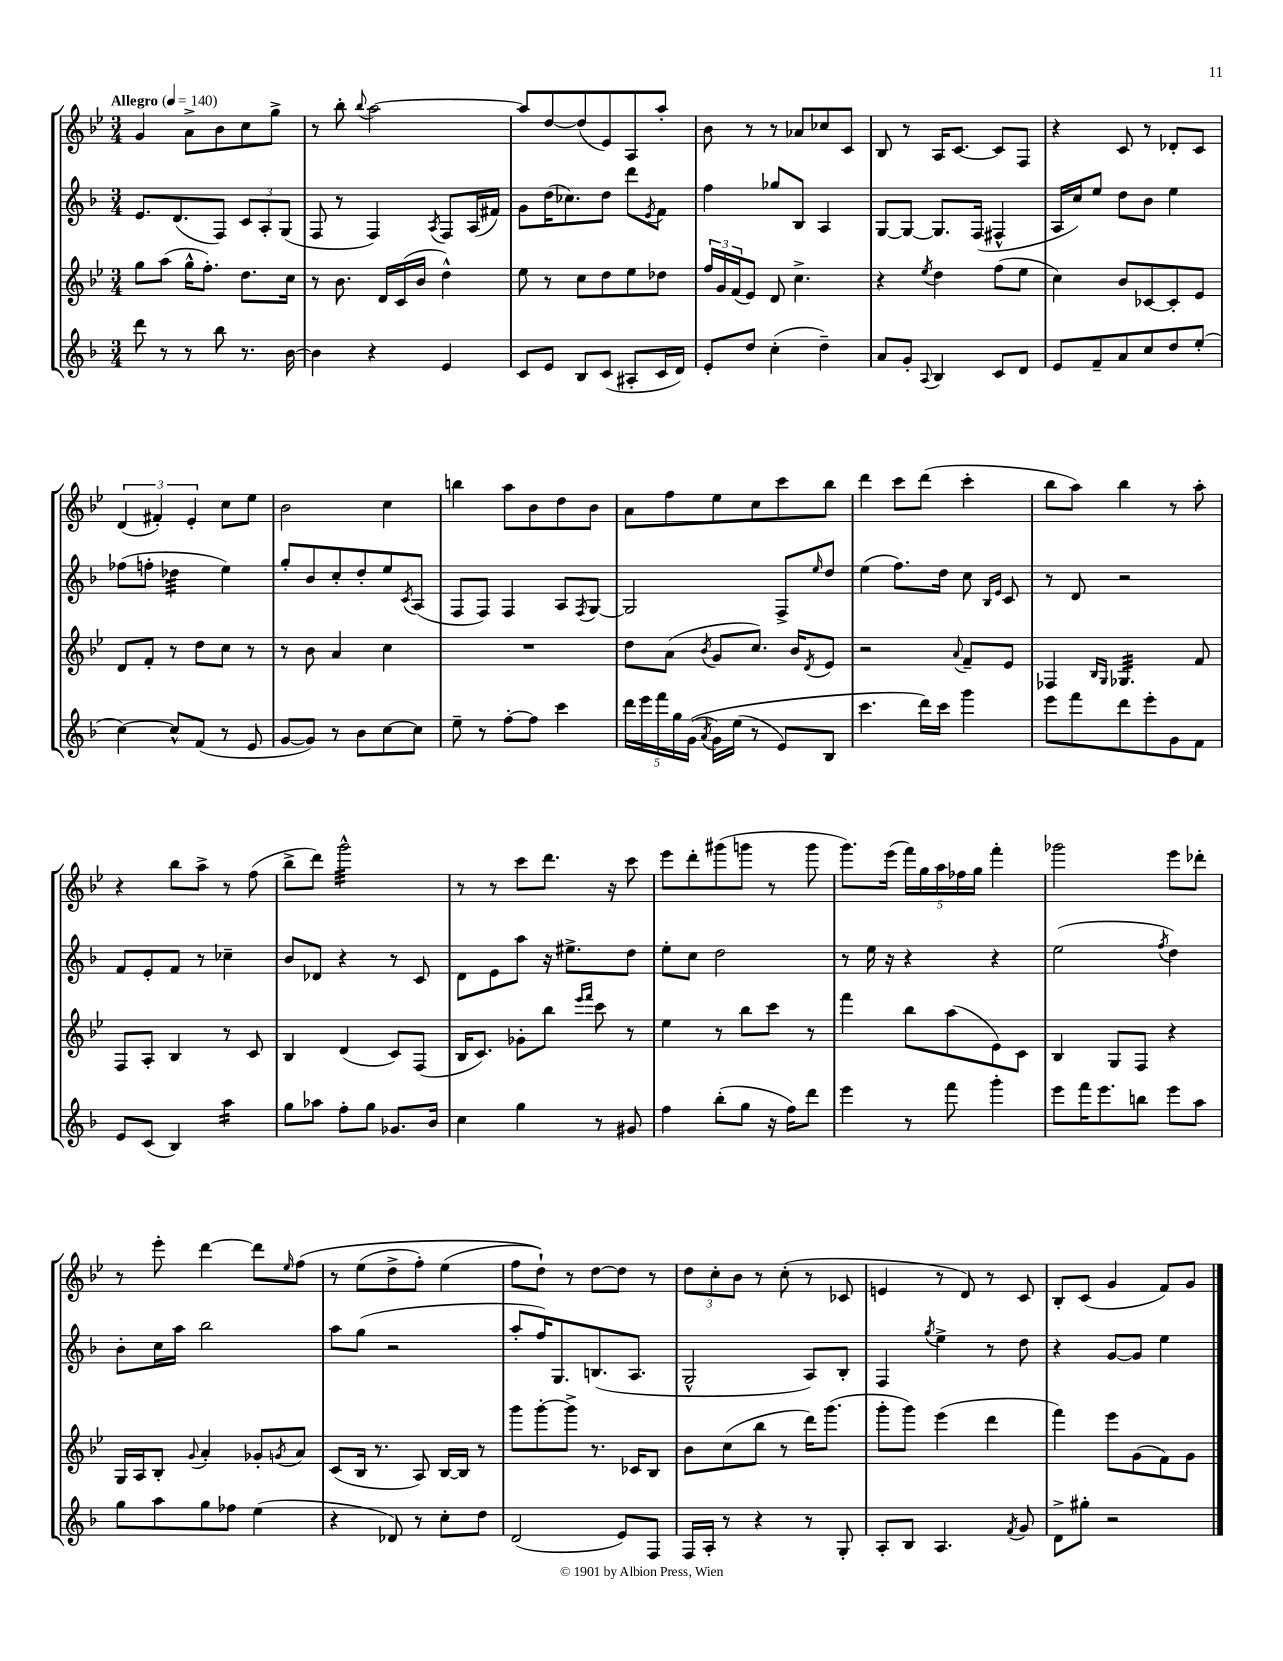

**kern	**kern	**kern	**kern
*staff4	*staff3	*staff2	*staff1
*clefG2	*clefG2	*clefG2	*clefG2
*k[b-]	*k[b-e-]	*k[b-]	*k[b-e-]
*M3/4	*M3/4	*M3/4	*M3/4
*MM140	*MM140	*MM140	*MM140
8ddd	8gg	8.e	4g
8r	(8aa	.	.
.	.	(8.d	.
8r	16gg^^	.	8a^
.	8.ff')	.	.
8bb-	.	8F)	8b-
8.r	8.dd	12c	8cc
.	.	12A'	.
.	.	.	8gg^
.	.	(12G	.
[16b-	16cc	.	.
=	=	=	=
4b-]	8r	8F	8r
.	8.b-	8r	8bb-'
.	.	.	8qqbb-
4r	.	4F)	[2aa
.	16d	.	.
.	(16c	.	.
.	16b-	.	.
.	.	8qA	.
4e	4dd^^)	8F	.
.	.	(16A	.
.	.	16f#)	.
=	=	=	=
8c	8ee-	8g	8aa]
8e	8r	(16dd	[8dd
.	.	8.cc-)	.
8B-	8cc	.	(8dd]
(8c	8dd	8dd	8e-)
8A#'	8ee-	8ddd	8A
.	.	8qe	.
16c	8dd-	8f	8aa'
16d)	.	.	.
=	=	=	=
8e'	24ff	4ff	8b-
.	24g	.	.
.	(24f	.	.
8dd	8e-)	.	8r
(4cc'	8d	8gg-	8r
.	4.cc^	8B-	8a-
4dd~)	.	4A	8cc-
.	.	.	8c
=	=	=	=
8a	4r	[8G	8B-
8g'	.	8G_	8r
8qqA	8qee-	.	.
4B-	4dd	8.G]	16A
.	.	.	[8.c
.	.	(16F	.
8c	(8ff	4F#^^	8c]
8d	8ee-	.	8F
=	=	=	=
8e	4cc)	16A	4r
.	.	16cc)	.
8f~	.	8ee	.
8a	8b-	8dd	8c
8cc	[8c-	8b-	8r
8dd	8c-']	4ee	8d-'
(8ee'	8e-	.	8c
=	=	=	=
[4cc)	8d	(8ff-	(6d
.	8f'	8ff'	.
.	.	.	6f#')
8cc^^]	8r	4dd-	.
.	.	.	6e-'
(8f	8dd	.	.
8r	8cc	4ee)	8cc
8e	8r	.	8ee-
=	=	=	=
[8g	8r	8gg'	2b-
8g])	8b-	8b-	.
8r	4a	8cc'	.
8b-	.	8dd'	.
[8cc	4cc	8ee	4cc
.	.	8qc	.
8cc]	.	(8A	.
=	=	=	=
8ee~	2.r	8F	4bb
8r	.	8F)	.
[8ff'	.	4F	8aa
8ff]	.	.	8b-
4ccc	.	8A	8dd
.	.	8qF	.
.	.	[8G	8b-
=	=	=	=
20ddd	8dd	2G]	8a
20eee	.	.	.
20fff	.	.	.
.	(8a	.	8ff
20gg	.	.	.
&((20g	.	.	.
8qa	8qb-	.	.
16g)	8g	.	8ee-
(16ee	.	.	.
8r	8.cc)	.	8cc
8e)	.	8F^	8ccc
.	16b-	.	.
.	8qd	16qqee	.
8B-	8e-	8dd	8bb-
=	=	=	=
4.ccc	2r	(4ee	4ddd
.	.	8.ff)	8ccc
16ddd&)	.	.	(8ddd
16ccc	.	16dd	.
.	8qqa	.	.
4ggg	8f~	8cc	4ccc'
.	.	16qqB-	.
.	.	16qqe	.
.	8e-	8c	.
=	=	=	=
8eee	4F-	8r	8bb-
8fff	.	8d	8aa)
.	16qqB-	.	.
.	16qqG	.	.
8ddd	4.G-	2r	4bb-
8eee'	.	.	.
8g	.	.	8r
8f	8f	.	8aa'
=	=	=	=
8e	8F	8f	4r
(8c	8A'	8e'	.
4B-)	4B-	8f	8bb-
.	.	8r	8aa^
4aa	8r	4cc-~	8r
.	8c	.	(8ff
=	=	=	=
8gg	4B-	8b-	8bb-^
8aa-	.	8d-	8ddd)
8ff'	(4d	4r	2ggg^^
8gg	.	.	.
8.g-	8c)	8r	.
.	(8F	8c	.
16b-	.	.	.
=	=	=	=
4cc	16B-	8d	8r
.	8.c)	.	.
.	.	8e	8r
4gg	8g-'	8aa	8ccc
.	8bb-	16r	8.ddd
.	.	8.ee#^	.
.	16qqeee-	.	.
.	16qqfff	.	.
8r	8ccc	.	.
.	.	.	16r
8g#	8r	8dd	8ccc
=	=	=	=
4ff	4ee-	8ee'	8eee-
.	.	8cc	8ddd'
(8bb-'	8r	2dd	(8ggg#
8gg	8bb-	.	8ggg
16r	8ccc	.	8r
16ff)	.	.	.
8ddd	8r	.	8ggg
=	=	=	=
4eee	4fff	8r	8.ggg)
.	.	16ee	.
.	.	16r	(16eee-
8r	8bb-	4r	20fff)
.	.	.	20gg
.	.	.	20aa
8fff	(8aa	.	.
.	.	.	20ff-
.	.	.	20gg
4ggg'	8e-)	4r	4fff'
.	8c	.	.
=	=	=	=
8eee	4B-	(2ee	2ggg-
16fff	.	.	.
8.eee	.	.	.
.	8G	.	.
8bb	8F	.	.
.	.	8qff	.
8eee	4r	4dd)	8eee-
8aa	.	.	8ddd-'
=	=	=	=
8gg	16G	8b-'	8r
.	16A	.	.
8aa	8B-'	16cc	8eee-'
.	.	16aa	.
.	8qqg	.	.
8gg	4a'	2bb-	[4ddd
8ff-	.	.	.
(4ee	8g-'	.	8ddd]
.	8qg	.	16qqee-
.	8a	.	&(8ff
=	=	=	=
4r	(8c	8aa	8r
.	16B-	(8gg	(8ee-
.	8.r	.	.
8d-)	.	2r	8dd^
8r	8A)	.	8ff')
8cc'	[16B-	.	(4ee-
.	16B-]	.	.
8dd	8r	.	.
=	=	=	=
(2d	8ggg	8aa'	8ff
.	[8ggg'	16ff)	8dd`)&)
.	.	8.G	.
.	8ggg^]	.	8r
.	8.r	(8.B	[8dd
8e)	.	.	8dd]
.	16c-	8.A	.
8F	8B-	.	8r
=	=	=	=
16F	8b-	2G^^	12dd
16A'	.	.	.
.	.	.	12cc'
8r	(8cc	.	.
.	.	.	12b-
4r	8bb-	.	8r
.	8r	.	(8cc'
8r	16ddd)	8A)	8r
.	(8.ggg	.	.
8G'	.	8B-'	8c-
=	=	=	=
8A'	8ggg'	4F	4e
8B-	8ggg)	.	.
.	.	8qgg	.
4.A	(4eee-	4ee^	8r
.	.	.	8d)
.	4ddd	8r	8r
8qf	.	.	.
8g	.	8dd	8c
=	=	=	=
8d^	4fff)	4r	8B-'
8gg#'	.	.	(8c
2r	8eee-	[8g	4g
.	(8g	8g]	.
.	8f)	4ee	8f)
.	8g	.	8g
==	==	==	==
*-	*-	*-	*-
